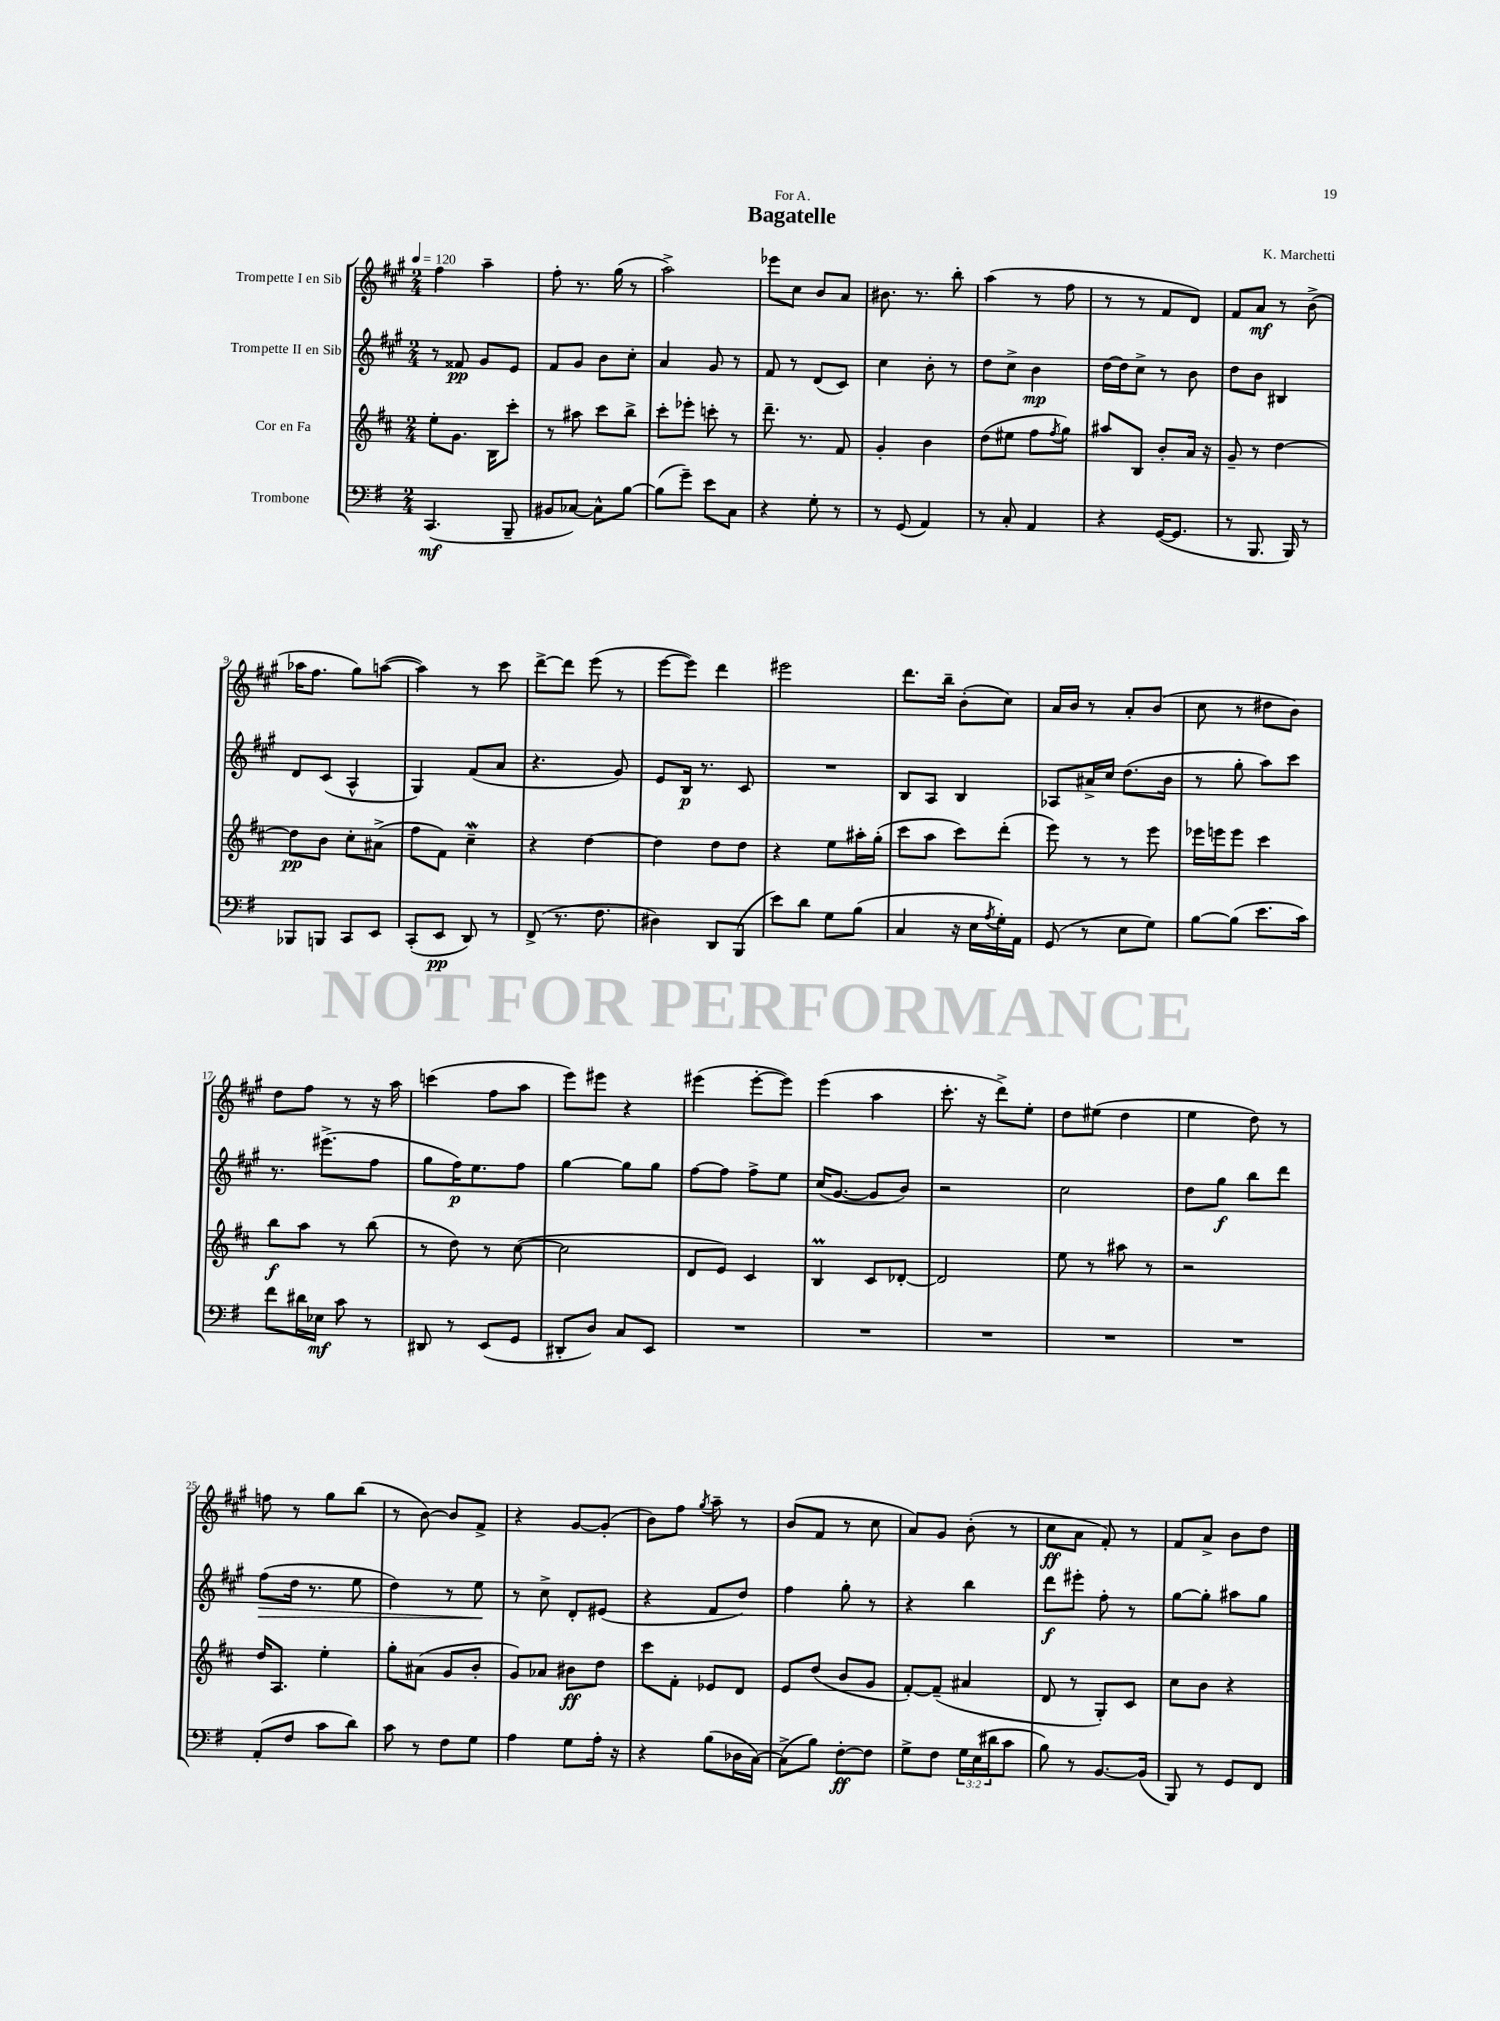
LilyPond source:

\header { title = "Bagatelle" composer = "K. Marchetti" dedication = "For A." }
<<
\new StaffGroup <<
\new Staff = "s0" \with { instrumentName = "Trompette I en Sib" } {
    \clef treble \key a \major \numericTimeSignature \time 2/4 \tempo 4 = 120
    fis''4 a''4-- |
    fis''8-. r8. gis''16( r8 |
    a''2->) |
    ees'''8 cis''8 b'8 a'8 |
    bis'8. r8. b''8-. |
    a''4( r8 fis''8 |
    r8 r8 fis'8 d'8) |
    fis'8 a'8\mf r8 b'8->( |
    aes''16 fis''8. gis''8) a''8~( |
    a''4) r8 cis'''8 |
    d'''8~-> d'''8 e'''8( r8 |
    e'''8~ e'''8) d'''4 |
    eis'''2 |
    d'''8. b''16-- b'8-.( cis''8) |
    a'16 b'16 r8 a'8-. b'8( |
    cis''8 r8 dis''8 b'8) |
    d''8 fis''8 r8 r16 a''16 |
    c'''4( fis''8 a''8 |
    e'''8) eis'''8 r4 |
    eis'''4( eis'''8~-. eis'''8) |
    e'''4( a''4 |
    cis'''8.-. r16 d'''8->) e''8-. |
    d''8 eis''8( d''4 |
    e''4 d''8) r8 |
    f''8 r8 gis''8 b''8( |
    r8 b'8~) b'8 fis'8-> |
    r4 gis'8~ gis'8-.( |
    b'8) fis''8 \acciaccatura { gis''8 } a''8-- r8 |
    b'8( fis'8 r8 cis''8 |
    a'8) gis'8 b'8-.( r8 |
    cis''8\ff a'8 fis'8-.) r8 |
    fis'8 a'8-> b'8 d''8 \bar "|." |
}
\new Staff = "s1" \with { instrumentName = "Trompette II en Sib" } {
    \clef treble \key a \major \numericTimeSignature \time 2/4
    r8 fisis'8\pp gis'8 e'8 |
    fis'8 gis'8 b'8 cis''8-. |
    a'4 gis'8 r8 |
    fis'8 r8 d'8( cis'8) |
    cis''4 b'8-. r8 |
    d''8 cis''8-> b'4\mp |
    d''16~ d''16 cis''8-> r8 b'8 |
    d''8 b'8 bis4 |
    d'8 cis'8( a4-^ |
    gis4) fis'8( a'8 |
    r4. gis'8) |
    e'8 b16\p r8. cis'8 |
    R2 |
    b8 a8 b4 |
    aes8 ais'16-> cis''16 d''8.( b'16 |
    r8 gis''8-. a''8) cis'''8 |
    r8. eis'''8.->( fis''8 |
    gis''8 fis''16\p) e''8. fis''8 |
    gis''4~ gis''8 gis''8 |
    fis''8~ fis''8 fis''8-> e''8 |
    cis''16( gis'8.~ gis'8 b'8) |
    r2 |
    cis''2 |
    d''8 gis''8\f b''8 d'''8 |
    fis''8\>( d''16 r8. e''8 |
    d''4) r8 e''8\! |
    r8 cis''8-> d'8-. eis'8( |
    r4 fis'8 d''8) |
    fis''4 gis''8-. r8 |
    r4 b''4 |
    d'''8\f eis'''8-. fis''8-. r8 |
    gis''8~ gis''8-. ais''8 gis''8 \bar "|." |
}
\new Staff = "s2" \with { instrumentName = "Cor en Fa" } {
    \clef treble \key d \major \numericTimeSignature \time 2/4
    e''8-. g'8. b16 cis'''8-. |
    r8 ais''8 cis'''8 b''8-> |
    cis'''8-. ees'''8-. c'''8-. r8 |
    d'''8.-- r8. fis'8 |
    g'4-. b'4 |
    d''8( eis''8 fis''8 \acciaccatura { fis''8 } g''8) |
    ais''8 b8 b'8-. a'16 r16 |
    g'8-- r8 d''4~ |
    d''8\pp b'8 cis''8-. ais'8->( |
    fis''8 fis'8) cis''4--\mordent |
    r4 d''4~ |
    d''4 d''8 d''8 |
    r4 e''8 ais''16-. g''16-.( |
    cis'''8 a''8 cis'''8) d'''8-.( |
    e'''8) r8 r8 e'''8 |
    ees'''16 e'''16 e'''8 cis'''4 |
    b''8\f a''8 r8 b''8( |
    r8 d''8) r8 cis''8~( |
    cis''2 |
    d'8 e'8) cis'4 |
    b4\prall cis'8 des'8~-. |
    des'2 |
    e''8 r8 ais''8 r8 |
    r2 |
    d''16 a8. e''4-. |
    g''8-. ais'8( g'8 b'8-. |
    g'8) aes'8 bis'8\ff d''8 |
    cis'''8 fis'8-. ees'8 d'8 |
    e'8 d''8( b'8 g'8 |
    fis'8~-.) fis'8--( ais'4 |
    d'8 r8 g8-.) cis'8 |
    cis''8 b'8 r4 \bar "|." |
}
\new Staff = "s3" \with { instrumentName = "Trombone" } {
    \clef bass \key g \major \numericTimeSignature \time 2/4 \override Staff.TupletNumber.text = #tuplet-number::calc-fraction-text
    c,4.\mf( b,,8-- |
    bis,8 ces8~) ces8-^ b8~ |
    b8( g'8--) e'8 c8 |
    r4 g8-. r8 |
    r8 g,8( a,4) |
    r8 c8-. a,4 |
    r4 g,16~( g,8. |
    r8 b,,8. b,,16) r8 |
    bes,,8 b,,8 c,8 e,8 |
    c,8-.( e,8\pp d,8) r8 |
    fis,8->( r8. fis8. |
    dis4) d,8 b,,8( |
    e'8) d'8 g8 b8( |
    c4 r16 e16 \acciaccatura { a8 } g16-.) a,16 |
    g,8( r8 e8 g8) |
    b8~ b8( e'8. c'16) |
    fis'8 dis'16 ees16\mf c'8 r8 |
    dis,8 r8 e,8( g,8 |
    dis,8-. d8) c8 e,8 |
    R2 |
    R2 |
    R2 |
    R2 |
    R2 |
    a,8-.( fis8 c'8 d'8) |
    c'8 r8 fis8 g8 |
    a4 g8 a16-. r16 |
    r4 b8( des16 c16~) |
    c8->( b8) fis8~-.\ff fis8 |
    g8-> fis8 \tuplet 3/2 { g16 e16( dis'16 } c'8 |
    b8) r8 b,8.~ b,16( |
    b,,8) r8 g,8 fis,8 \bar "|." |
}
>>
>>
